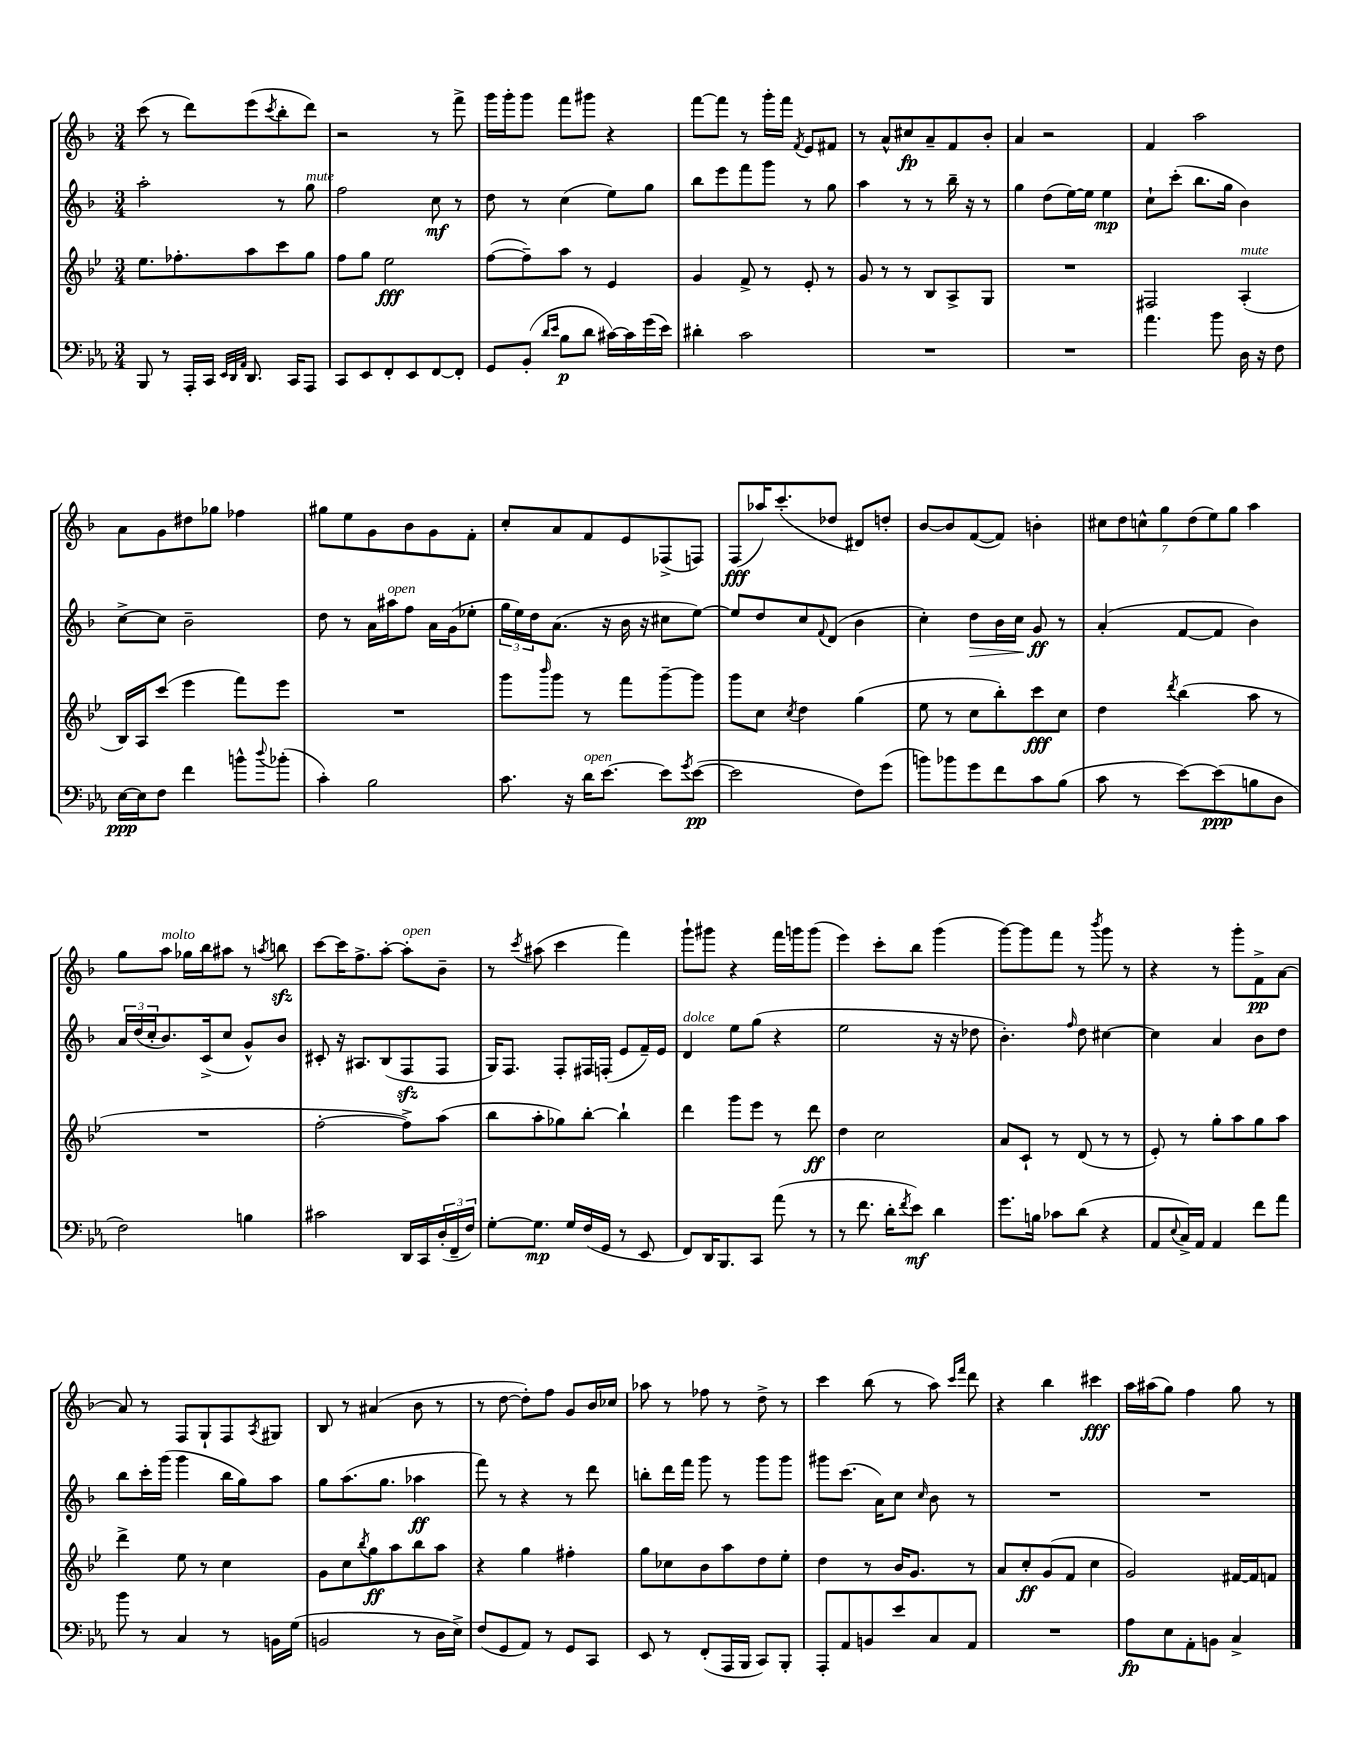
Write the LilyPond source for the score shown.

<<
\new StaffGroup <<
\new Staff = "s0" {
    \clef treble \key f \major \numericTimeSignature \time 3/4
    c'''8( r8 d'''8) e'''8( \acciaccatura { c'''8 } bes''8-. d'''8) |
    r2 r8 f'''8-> |
    g'''16 g'''16-. g'''8 f'''8 gis'''8 r4 |
    f'''8~ f'''8 r8 g'''16-. f'''16 \acciaccatura { f'8 } e'8 fis'8 |
    r8 a'8-^ cis''8\fp a'8-- f'8 bes'8-. |
    a'4 r2 |
    f'4 a''2 |
    a'8 g'8 dis''8 ges''8 fes''4 |
    gis''8 e''8 g'8 bes'8 g'8 f'8-. |
    c''8-. a'8 f'8 e'8 fes8->( f8) |
    f8\fff( aes''16) c'''8.-.( des''8 dis'8) d''8-. |
    bes'8~ bes'8 f'8~( f'8) b'4-. |
    \tuplet 7/4 { cis''8 d''8 c''8-^ g''8 d''8( e''8) g''8 } a''4 |
    g''8 a''8^\markup { \italic "molto" } ges''16 bes''16 ais''8 r8 \acciaccatura { a''8 } b''8\sfz |
    c'''8~ c'''16 f''8.-> a''8~-. a''8-.^\markup { \italic "open" } bes'8-- |
    r8 \acciaccatura { c'''8 } ais''8( c'''4 f'''4) |
    g'''8-! gis'''8 r4 f'''16 g'''16 g'''8( |
    e'''4) c'''8-. bes''8 g'''4( |
    g'''8~) g'''8 f'''8 r8 \acciaccatura { bes'''8 } g'''8 r8 |
    r4 r8 g'''8-. f'8->\pp a'8~ |
    a'8 r8 f8 g8-! f8 \acciaccatura { a8 } gis8 |
    bes8 r8 ais'4( bes'8 r8 |
    r8 d''8~ d''8-.) f''8 g'8 bes'16 ces''16 |
    aes''8 r8 fes''8 r8 d''8-> r8 |
    c'''4 bes''8( r8 a''8) \grace { c'''16 f'''16 } d'''8 |
    r4 bes''4 cis'''4\fff |
    a''16 ais''16( g''8) f''4 g''8 r8 \bar "|." |
}
\new Staff = "s1" {
    \clef treble \key f \major \numericTimeSignature \time 3/4
    a''2-. r8 g''8^\markup { \italic "mute" } |
    f''2 c''8\mf r8 |
    d''8 r8 c''4( e''8) g''8 |
    bes''8 e'''8 f'''8 g'''8 r8 g''8 |
    a''4 r8 r8 bes''16-- r16 r8 |
    g''4 d''8( e''16~) e''16 e''4\mp |
    c''8-! c'''8-.( bes''8. g''16 bes'4) |
    c''8~-> c''8 bes'2-- |
    d''8 r8 a'16 ais''16^\markup { \italic "open" } f''8 a'16 g'16( ees''8-. |
    \tuplet 3/2 { g''16 e''16) d''16 } a'8.( r16 bes'16 r16 cis''8 e''8~) |
    e''8 d''8 c''8 \appoggiatura { f'8 } d'8( bes'4 |
    c''4-.) d''8\> bes'16 c''16\! g'8\ff r8 |
    a'4-.( f'8~ f'8 bes'4) |
    \tuplet 3/2 { a'16 d''16( c''16-. } bes'8.) c'16->( c''8 g'8-^) bes'8 |
    cis'8-. r16 ais8. bes8( f8\sfz f8 |
    g16) f8. f8-. fis16 f16-.( e'8 f'16--) e'16 |
    d'4^\markup { \italic "dolce" } e''8 g''8( r4 |
    e''2 r16 r16 des''8 |
    bes'4.-.) \grace { f''16 } d''8 cis''4~ |
    cis''4 a'4 bes'8 d''8 |
    bes''8 c'''16-. g'''16( g'''4 bes''16 g''16) a''8 |
    g''8 a''8.( g''8. aes''4\ff |
    f'''8) r8 r4 r8 d'''8 |
    b''8-. d'''16 f'''16 g'''8 r8 g'''8 g'''8 |
    gis'''8 c'''8.( a'16) c''8 \grace { c''16 } bes'8 r8 |
    R2. |
    R2. \bar "|." |
}
\new Staff = "s2" {
    \clef treble \key bes \major \numericTimeSignature \time 3/4
    ees''8. fes''8.-. a''8 c'''8 g''8 |
    f''8 g''8 ees''2\fff |
    f''8~( f''8--) a''8 r8 ees'4 |
    g'4 f'8-> r8 ees'8-. r8 |
    g'8 r8 r8 bes8 a8-> g8 |
    R2. |
    fis2 a4-.^\markup { \italic "mute" }( |
    bes16) a16 c'''8( ees'''4 f'''8) ees'''8 |
    R2. |
    g'''8 \grace { bes'''16 } g'''8 r8 f'''8 g'''8~-- g'''8 |
    g'''8 c''8 \acciaccatura { c''8 } d''4 g''4( |
    ees''8 r8 c''8 bes''8-.) c'''8\fff c''8 |
    d''4 \acciaccatura { d'''8 } bes''4( a''8 r8 |
    R2. |
    f''2~-. f''8->) a''8( |
    bes''8 a''8-. ges''8) bes''8~-. bes''4-! |
    d'''4 g'''8 ees'''8 r8 d'''8\ff |
    d''4 c''2 |
    a'8 c'8-! r8 d'8( r8 r8 |
    ees'8-.) r8 g''8-. a''8 g''8 a''8 |
    d'''4-> ees''8 r8 c''4 |
    g'8 c''8 \acciaccatura { bes''8 } g''8\ff a''8 bes''8 a''8 |
    r4 g''4 fis''4-. |
    g''8 ces''8 bes'8 a''8 d''8 ees''8-. |
    d''4 r8 bes'16 g'8. r8 |
    a'8 c''8-.\ff g'8( f'8 c''4 |
    g'2) fis'16~ fis'16 f'8 \bar "|." |
}
\new Staff = "s3" {
    \clef bass \key ees \major \numericTimeSignature \time 3/4
    bes,,8 r8 aes,,16-. c,16 \grace { ees,32 d,32 aes,32 } d,8. c,16 aes,,8 |
    c,8 ees,8 f,8-. ees,8 f,8~ f,8-. |
    g,8 bes,8-.( \grace { d'16 ees'16 } bes8\p d'8 cis'16~) cis'16 g'16( ees'16) |
    dis'4-. c'2 |
    R2. |
    R2. |
    aes'4. bes'8 d16 r16 f8 |
    ees16~\ppp ees16 f8 f'4 b'8-^ \appoggiatura { d''8 } bes'8-.( |
    c'4-.) bes2 |
    c'8. r16 d'16^\markup { \italic "open" } ees'8.~ ees'8 \acciaccatura { g'8 } ees'8~\pp( |
    ees'2 f8) g'8( |
    b'8) bes'8 g'8 f'8 c'8 bes8( |
    c'8 r8 ees'8~) ees'8\ppp( b8 d8 |
    f2) b4 |
    cis'2 d,16 c,16 \tuplet 3/2 { d16-.( f,16-- f16) } |
    g8~-. g8.\mp g16 f16( g,16 r8 ees,8 |
    f,8) d,16 bes,,8. c,8 aes'8( r8 |
    r8 f'8. d'16-. \acciaccatura { f'8 } ees'8\mf) d'4 |
    g'8. b16 ces'8 d'8( r4 |
    aes,8 \appoggiatura { ees8 } c16->) aes,16 aes,4 f'8 aes'8 |
    bes'8 r8 c4 r8 b,16 g16( |
    b,2 r8 d16 ees16->) |
    f8( g,8 aes,8) r8 g,8 c,8 |
    ees,8 r8 f,8-.( aes,,16 bes,,16 c,8) bes,,8-. |
    aes,,8-. aes,8 b,8 ees'8 c8 aes,8 |
    R2. |
    aes8\fp ees8 aes,8-. b,8 c4-> \bar "|." |
}
>>
>>
\layout { \context { \Score \remove "Bar_number_engraver" } }
